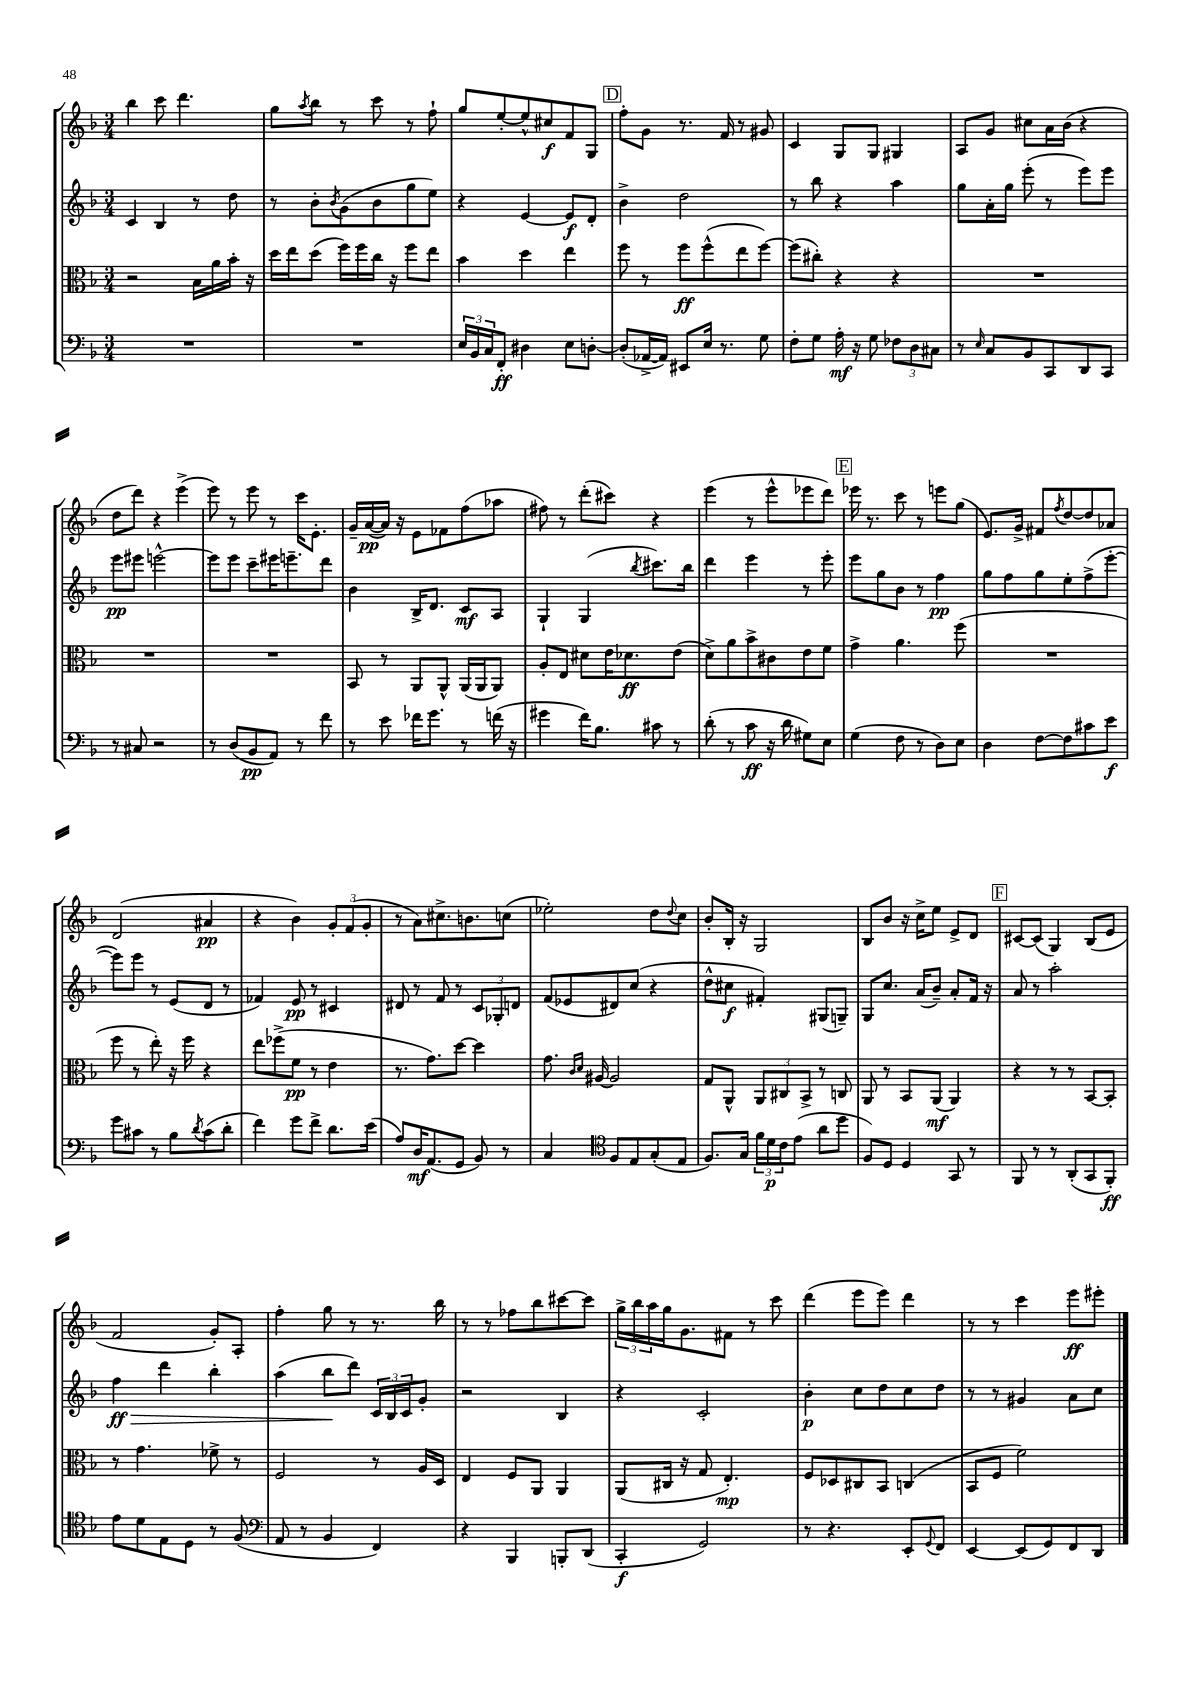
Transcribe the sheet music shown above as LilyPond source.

<<
\new StaffGroup <<
\new Staff = "s0" {
    \clef treble \key f \major \numericTimeSignature \time 3/4
    bes''4 c'''8 d'''4. |
    g''8 \acciaccatura { a''8 } bes''8 r8 c'''8 r8 f''8-! |
    g''8 e''8~-. e''8-^ cis''8\f f'8 g8 |
    \mark \markup { \box "D" } f''8-. g'8 r8. f'16 r8 gis'8 |
    c'4 g8 g8 gis4 |
    a8 g'8 cis''8 a'16 bes'16( r4 |
    d''8 d'''8) r4 e'''4->( |
    e'''8) r8 e'''8 r8 c'''16 e'8.-. |
    g'16-- a'16~\pp( a'16) r16 e'8 fes'8 f''8( aes''8 |
    fis''8) r8 d'''8-.( cis'''8) r4 |
    e'''4( r8 e'''8-^ ees'''8 d'''8) |
    \mark \markup { \box "E" } ees'''16 r8. c'''8 r8 e'''8 g''8( |
    e'8.) g'16-> fis'8 \acciaccatura { f''8 } d''8~ d''8 aes'8 |
    d'2( ais'4\pp |
    r4 bes'4) \tuplet 3/2 { g'8-. f'8( g'8-. } |
    r8 a'8) cis''8.-> b'8. c''8( |
    ees''2-.) d''8 \appoggiatura { d''8 } c''8 |
    bes'8-. bes16-. r16 g2 |
    bes8 bes'8 r16 c''16-> e''8 e'8-> d'8 |
    \mark \markup { \box "F" } cis'8~ cis'8( g4) bes8( e'8 |
    f'2 g'8-.) a8-. |
    f''4-. g''8 r8 r8. bes''16 |
    r8 r8 fes''8 bes''8 cis'''8~ cis'''8 |
    \tuplet 3/2 { g''16-> bes''16 a''16 } g''16 g'8. fis'8 r8 c'''8 |
    d'''4( e'''8 e'''8) d'''4 |
    r8 r8 c'''4 e'''8\ff eis'''8-. \bar "|." |
}
\new Staff = "s1" {
    \clef treble \key f \major \numericTimeSignature \time 3/4
    c'4 bes4 r8 d''8 |
    r8 bes'8-. \acciaccatura { bes'8 } g'8( bes'8 g''8 e''8) |
    r4 e'4~ e'8\f d'8-. |
    \mark \markup { \box "D" } bes'4-> d''2 |
    r8 bes''8 r4 a''4 |
    g''8 a'16-. g''16 e'''8-.( r8 e'''8) e'''8 |
    e'''8\pp eis'''8 e'''2~-^ |
    e'''8 e'''8 c'''8-- eis'''16 e'''8.-- d'''8 |
    bes'4 bes16-> d'8. c'8\mf a8 |
    g4-! g4( \acciaccatura { bes''8 } cis'''8.) bes''16 |
    d'''4 e'''4 r8 e'''8-. |
    \mark \markup { \box "E" } e'''8 g''8 bes'8 r8 f''4\pp |
    g''8 f''8 g''8 e''8-. f''8->( e'''8~-. |
    e'''8) e'''8 r8 e'8( d'8 r8 |
    fes'4) e'8\pp r8 cis'4 |
    dis'8 r8 f'8 r8 \tuplet 3/2 { c'8 ges8-. d'8 } |
    f'8( ees'8 dis'8) c''8( r4 |
    d''8-^ cis''8\f fis'4-.) gis8( g8--) |
    g8 c''8. a'16( bes'8--) a'8-. f'16 r16 |
    \mark \markup { \box "F" } a'8 r8 a''2-. |
    f''4\ff\> d'''4 bes''4-. |
    a''4( bes''8\! d'''8) \tuplet 3/2 { c'16 bes16 c'16 } g'8-. |
    r2 bes4 |
    r4 c'2-. |
    bes'4-.\p c''8 d''8 c''8 d''8 |
    r8 r8 gis'4 a'8 c''8 \bar "|." |
}
\new Staff = "s2" {
    \clef alto \key f \major \numericTimeSignature \time 3/4
    r2 bes16 a'16 bes'16-. r16 |
    d''16 e''16 d''8( f''16) f''16 c''16 r16 f''8 e''8 |
    bes'4 d''4 e''4 |
    \mark \markup { \box "D" } f''8 r8 f''8\ff f''8-^( e''8 f''8~) |
    f''8( cis''8-.) r4 r4 |
    R2. |
    R2. |
    R2. |
    bes,8 r8 a,8 a,8-^ a,16( a,16 a,8) |
    a8-. e8 dis'8 e'16 des'8.\ff e'8( |
    d'8->) a'8 bes'8-> cis'8 e'8 f'8 |
    \mark \markup { \box "E" } g'4-> a'4. f''8( |
    R2. |
    f''8 r8 e''8-.) r16 f''16 r4 |
    e''8 fes''8->( f'8\pp r8 e'4 |
    r8. g'8.) d''8~ d''4 |
    g'8. \grace { c'16 d'16 } ais16~ ais2 |
    g8 a,8-^ \tuplet 3/2 { a,8 cis8 bes,8-> } r8 c8 |
    a,8 r8 bes,8 a,8\mf( a,4) |
    \mark \markup { \box "F" } r4 r8 r8 bes,8~ bes,8-. |
    r8 g'4. fes'8-> r8 |
    f2 r8 a16 d16 |
    e4 f8 a,8 a,4 |
    a,8( cis16 r16 g8 e4.-.\mp) |
    f8 des8 cis8 bes,8 c4( |
    bes,8 f8 f'2) \bar "|." |
}
\new Staff = "s3" {
    \clef bass \key f \major \numericTimeSignature \time 3/4
    R2. |
    R2. |
    \tuplet 3/2 { e16 bes,16 c16 } f,8-.\ff dis4 e8 d8~-. |
    \mark \markup { \box "D" } d8-.( aes,16~-> aes,16) eis,8 e16 r8. g8 |
    f8-. g8 a16-.\mf r16 g8 \tuplet 3/2 { fes8 d8 cis8 } |
    r8 \grace { e16 } c8 bes,8 c,8 d,8 c,8 |
    r8 cis8 r2 |
    r8 d8( bes,8\pp a,8) r8 f'8 |
    r8 e'8 fes'16 g'8. r8 f'16( r16 |
    gis'4 f'16) bes8. cis'8 r8 |
    d'8-.( r8 c'8\ff r16 d'16 gis8) e8 |
    \mark \markup { \box "E" } g4( f8 r8 d8) e8 |
    d4 f8~ f8 cis'8 e'8\f |
    g'8 cis'8 r8 bes8 \acciaccatura { d'8 } cis'8( d'8-. |
    f'4) g'8 f'8-> d'8. e'16( |
    a8) d16\mf a,8.( g,8 bes,8) r8 |
    c4 \clef tenor f8 e8 g8-.( e8 |
    f8.) g16 \tuplet 3/2 { f'16 d'16\p c'16 } e'8( a'8 d''8 |
    f8) d8 d4 g,8 r8 |
    \mark \markup { \box "F" } f,8 r8 r8 a,8-.( g,8 f,8-.\ff) |
    e'8 d'8 e8 d8 r8 f8( |
    \clef bass a,8 r8 bes,4 f,4) |
    r4 bes,,4 b,,8-. d,8( |
    c,4-.\f g,2) |
    r8 r4. e,8-. \appoggiatura { g,8 } f,8 |
    e,4~ e,8( g,8) f,8 d,8 \bar "|." |
}
>>
>>
\layout { \context { \Score \remove "Bar_number_engraver" } }
